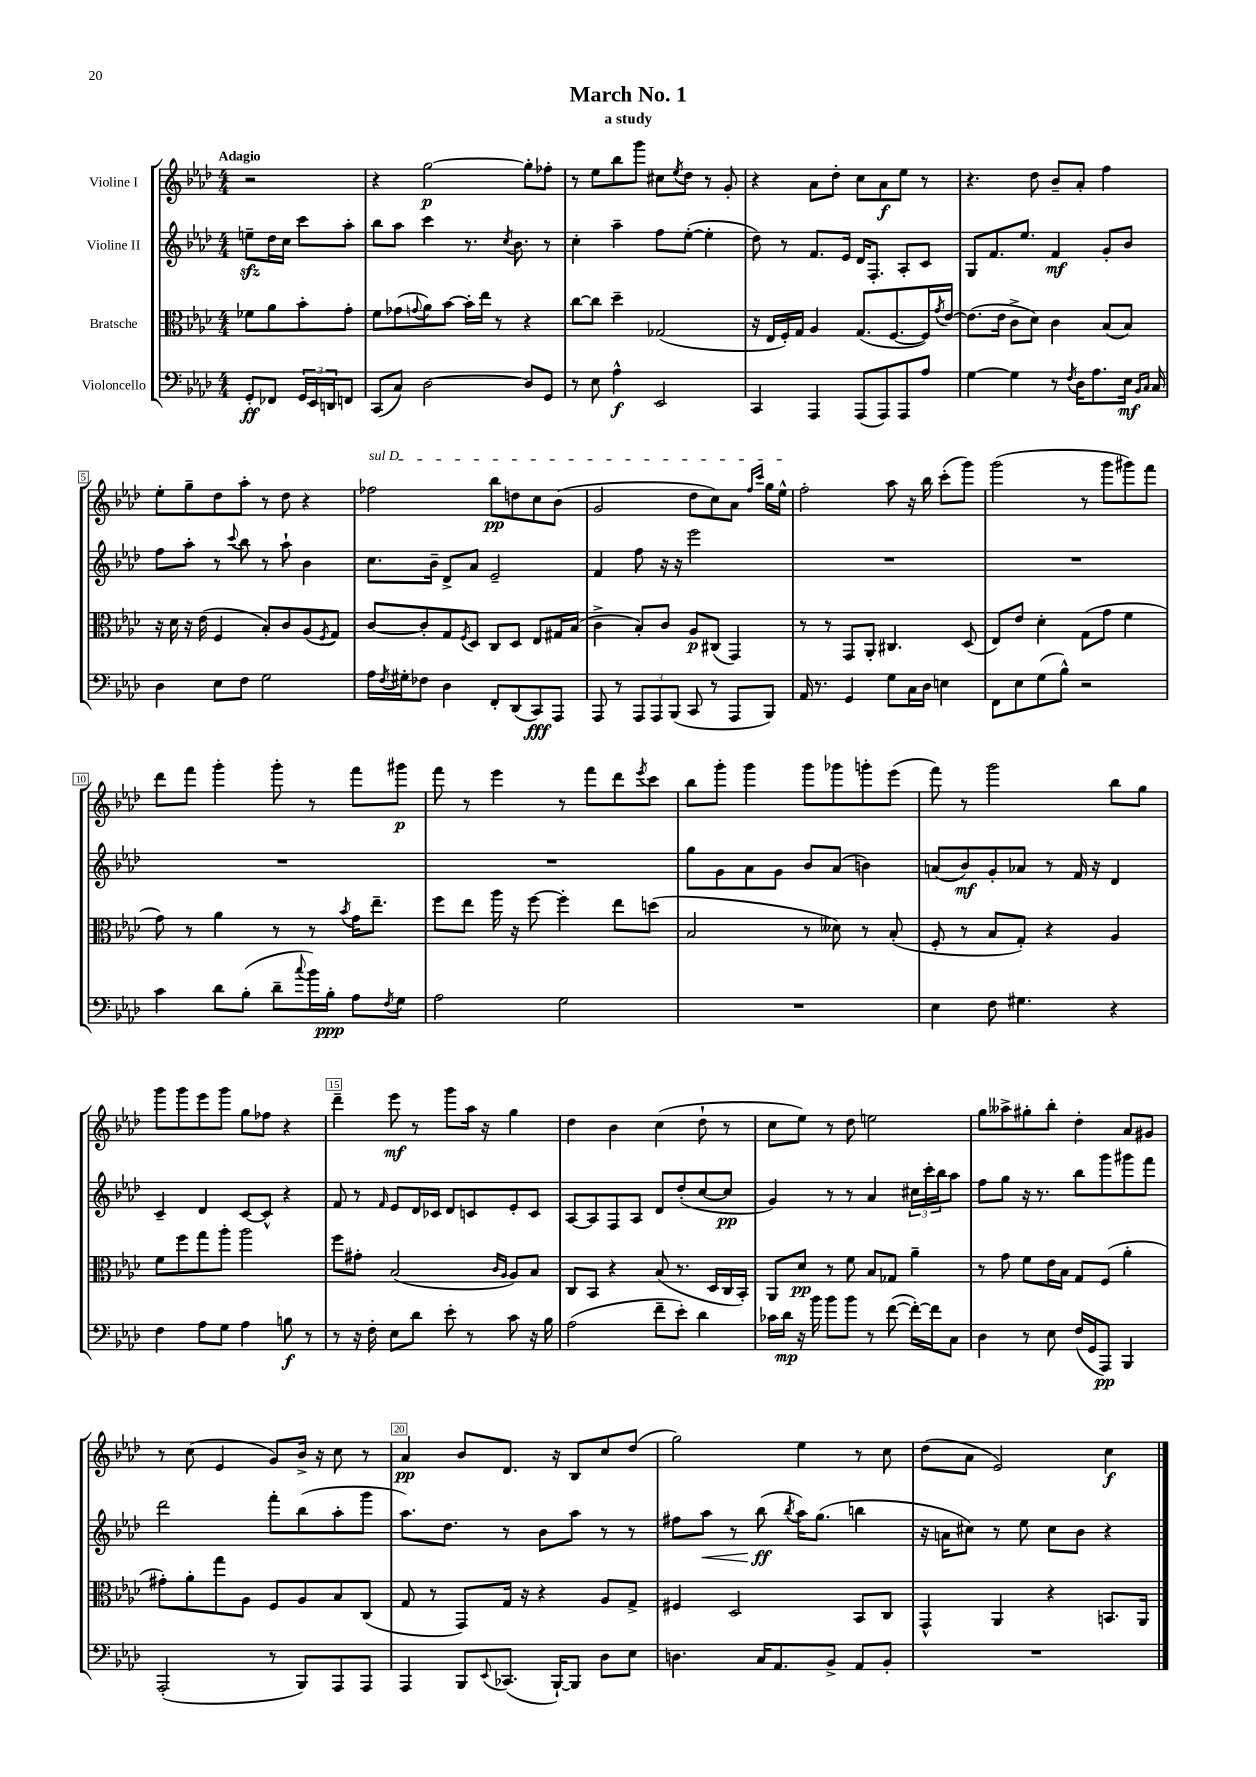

**kern	**dynam	**kern	**dynam	**kern	**dynam	**kern	**dynam
*part4	*part4	*part3	*part3	*part2	*part2	*part1	*part1
*staff4	*staff4	*staff3	*staff3	*staff2	*staff2	*staff1	*staff1
*I"Violoncello	*	*I"Bratsche	*	*I"Violine II	*	*I"Violine I	*
*clefF4	*	*clefC3	*	*clefG2	*	*clefG2	*
*k[b-e-a-d-]	*	*k[b-e-a-d-]	*	*k[b-e-a-d-]	*	*k[b-e-a-d-]	*
*M4/4	*	*M4/4	*	*M4/4	*	*M4/4	*
=	=	=	=	=	=	=	=
!	!	!	!	!	!	!LO:TX:a:B:t=Adagio	!
8GG'/L	ff	8f-X\L	.	8eenzz~\L	.	2r	.
8FF-X/J	.	8a-\	.	16dd-\L	.	.	.
.	.	.	.	16cc\JJ	.	.	.
24GG/LL	.	8b-'\	.	8ccc\L	.	.	.
24EE-/	.	.	.	.	.	.	.
24DDn/J	.	.	.	.	.	.	.
8FFn/J	.	8g'\J	.	8aa-'\J	.	.	.
=1	=1	=1	=1	=1	=1	=1	=1
(8CC/L	.	8f\L	.	8bb-\L	.	4r	.
8C/J)	.	(8g-X\	.	8aa-\J	.	.	.
.	.	8qqgn/	.	.	.	.	.
[2D-\	.	8a-\)	.	4ccc\	.	[2gg\	p
.	.	[8b-\J	.	.	.	.	.
.	.	16b-'\LL]	.	8.r	.	.	.
.	.	16ee-\JJ	.	.	.	.	.
.	.	8r	.	.	.	.	.
.	.	.	.	8qcc/	.	.	.
.	.	.	.	8.b-\	.	.	.
8D-/L]	.	4r	.	.	.	8gg'\L]	.
8GG/J	.	.	.	8r	.	8ff-X'\J	.
=2	=2	=2	=2	=2	=2	=2	=2
8r	.	[8cc\L	.	4cc'\	.	8r	.
8E-\	.	8cc\J]	.	.	.	8ee-\L	.
4A-^^\	f	4dd-~\	.	4aa-~\	.	8bb-\	.
.	.	.	.	.	.	8ggg\J	.
2EE-/	.	(2G-X/	.	8ff\L	.	8cc#X\L	.
.	.	.	.	.	.	8qee-/	.
.	.	.	.	([8ee-'\J	.	8dd-\J	.
.	.	.	.	4ee-'\]	.	8r	.
.	.	.	.	.	.	8g'/	.
=3	=3	=3	=3	=3	=3	=3	=3
4CC/	.	16r	.	8dd-\)	.	4r	.
.	.	16E-/LL	.	.	.	.	.
.	.	16F'/)	.	8r	.	.	.
.	.	16G/JJ	.	.	.	.	.
4AAA-/	.	4A-/	.	8.f/L	.	8a-\L	.
.	.	.	.	.	.	8dd-'\J	.
.	.	.	.	16e-/Jk	.	.	.
(8AAA-/L	.	(8.G/L	.	16d-/KL	.	8cc\L	.
.	.	.	.	8.F'/J	.	.	.
8AAA-/)	.	.	.	.	.	8a-\	f
.	.	[8.F/	.	.	.	.	.
8AAA-/	.	.	.	8A-'/L	.	8ee-\J	.
8A-/J	.	16F/L])	.	8c/J	.	8r	.
.	.	8qg/	.	.	.	.	.
.	.	[16e-/JJ	.	.	.	.	.
=4	=4	=4	=4	=4	=4	=4	=4
[4G\	.	(8.e-\L]	.	8G/L	.	4.r	.
.	.	.	.	8.f/	.	.	.
.	.	16e-\Jk	.	.	.	.	.
4G\]	.	8c^\L	.	.	.	.	.
.	.	.	.	8.ee-/J	.	.	.
.	.	8d-\J)	.	.	.	8dd-\	.
8r	.	4c\	.	4f/	mf	8b-~/L	.
8qF/	.	.	.	.	.	.	.
16D-\KL	.	.	.	.	.	8a-'/J	.
8.A-\	.	.	.	.	.	.	.
.	.	(8B-/L	.	8g'/L	.	4ff\	.
16E-\Jk	mf	8B-/J)	.	8b-/J	.	.	.
16qqBB-/LL	.	.	.	.	.	.	.
16qqC/JJ	.	.	.	.	.	.	.
16C/	.	.	.	.	.	.	.
!!LO:LB:g=z
=5	=5	=5	=5	=5	=5	=5	=5
4D-\	.	16r	.	8ff\L	.	8ee-'\L	.
.	.	16d-\	.	.	.	.	.
.	.	16r	.	8aa-'\J	.	8gg~\	.
.	.	(16e-\	.	.	.	.	.
8E-\L	.	4F/	.	8r	.	8dd-\	.
.	.	.	.	8qqccc/	.	.	.
8F\J	.	.	.	8bb-\	.	8aa-'\J	.
2G\	.	8B-'/L)	.	8r	.	8r	.
.	.	8c/	.	8aa-`\	.	8dd-\	.
.	.	(8A-/	.	4b-\	.	4r	.
.	.	8qF/	.	.	.	.	.
.	.	8G/J)	.	.	.	.	.
=6	=6	=6	=6	=6	=6	=6	=6
!	!	!	!	!	!	!LO:TX:a:i:t=sul D	!
16A-\LL	.	[8c/L	.	8.cc\L	.	2ff-X\	.
8qF/	.	.	.	.	.	.	.
16G#X'\J	.	.	.	.	.	.	.
8F-X\J	.	8c'/]	.	.	.	.	.
.	.	.	.	16b-~\Jk	.	.	.
4D-\	.	8G/	.	8d-^/L	.	.	.
.	.	8qF/	.	.	.	.	.
.	.	8D-/J	.	8a-/J	.	.	.
8FF'/L	.	8C/L	.	2e-~/	.	8bb-\L	pp
(8DD-/	.	8D-/J	.	.	.	8ddn\	.
8CC/)	fff	8E-/L	.	.	.	8cc\	.
8AAA-/J	.	16G#X/L	.	.	.	(8b-\J	.
.	.	(16B-/JJ	.	.	.	.	.
=7	=7	=7	=7	=7	=7	=7	=7
8AAA-/	.	4c^\	.	4f/	.	2g/	.
8r	.	.	.	.	.	.	.
12AAA-/L	.	8B-'/L)	.	8ff\	.	.	.
12AAA-/	.	.	.	.	.	.	.
.	.	8c/J	.	16r	.	.	.
(12BBB-/J	.	.	.	.	.	.	.
.	.	.	.	16r	.	.	.
8CC/	.	8A-/L	p	2eee-\	.	8dd-\L	.
8r	.	(8C#X/J	.	.	.	8cc\)	.
8AAA-/L	.	4GG/)	.	.	.	8a-\J	.
.	.	.	.	.	.	16qqff/LL	.
.	.	.	.	.	.	16qqccc/JJ	.
8BBB-/J)	.	.	.	.	.	16gg\LL	.
.	.	.	.	.	.	16ee-^^\JJ	.
=8	=8	=8	=8	=8	=8	=8	=8
16AA-/	.	8r	.	1r	.	2ff'\	.
8.r	.	.	.	.	.	.	.
.	.	8r	.	.	.	.	.
4GG/	.	8GG/L	.	.	.	.	.
.	.	8AA-'/J	.	.	.	.	.
8G\L	.	4.C#X/	.	.	.	8aa-\	.
16C\L	.	.	.	.	.	16r	.
16D-\JJ	.	.	.	.	.	16bb-\	.
4En\	.	.	.	.	.	(8ccc'\L	.
.	.	(8D-/	.	.	.	8ggg\J)	.
=9	=9	=9	=9	=9	=9	=9	=9
8FF\L	.	8E-/L)	.	1r	.	(2ggg\	.
8E-\	.	8e-/J	.	.	.	.	.
(8G\	.	4d-'\	.	.	.	.	.
8B-^^\J)	.	.	.	.	.	.	.
2r	.	(8G\L	.	.	.	8r	.
.	.	8g\J	.	.	.	8ggg\L	.
.	.	4f\	.	.	.	8ggg#X\)	.
.	.	.	.	.	.	8fff\J	.
!!LO:LB:g=z
=10	=10	=10	=10	=10	=10	=10	=10
4c\	.	8g\)	.	1r	.	8ddd-\L	.
.	.	8r	.	.	.	8fff\J	.
8d-\L	.	4a-\	.	.	.	4ggg'\	.
(8B-'\J	.	.	.	.	.	.	.
8d-~\L	.	8r	.	.	.	8ggg'\	.
8qqcc/	.	.	.	.	.	.	.
16b-\L)	.	8r	.	.	.	8r	.
16B-'\JJ	ppp	.	.	.	.	.	.
.	.	8qb-/	.	.	.	.	.
8A-\L	.	16g\KL	.	.	.	8fff\L	.
.	.	8.ee-~\J	.	.	.	.	.
8qF/	.	.	.	.	.	.	.
8G\J	.	.	.	.	.	8ggg#X\J	p
=11	=11	=11	=11	=11	=11	=11	=11
2A-\	.	8ff\L	.	1r	.	8fff\	.
.	.	8ee-\J	.	.	.	8r	.
.	.	16aa-\	.	.	.	4eee-\	.
.	.	16r	.	.	.	.	.
.	.	[8ff\	.	.	.	.	.
2G\	.	4ff'\]	.	.	.	8r	.
.	.	.	.	.	.	8fff\L	.
.	.	8ee-\L	.	.	.	8ddd-\	.
.	.	.	.	.	.	8qeee-/	.
.	.	(8ddn\J	.	.	.	8ccc\J	.
=12	=12	=12	=12	=12	=12	=12	=12
1r	.	2B-/	.	8gg\L	.	8bb-\L	.
.	.	.	.	8g\	.	8ggg'\J	.
.	.	.	.	8a-\	.	4ggg\	.
.	.	.	.	8g\J	.	.	.
.	.	8r	.	8b-/L	.	8ggg\L	.
.	.	8d--X\)	.	(8a-/J	.	8ggg-X\	.
.	.	8r	.	4bn\)	.	8gggn'\	.
.	.	(8B-'/	.	.	.	(8eee-\J	.
=13	=13	=13	=13	=13	=13	=13	=13
4E-\	.	8F'/	.	(8an/L	.	8fff\)	.
.	.	8r	.	8b-/)	mf	8r	.
8F\	.	8B-/L	.	8g'/	.	2ggg\	.
4.G#X\	.	8G'/J)	.	8a-X/J	.	.	.
.	.	4r	.	8r	.	.	.
.	.	.	.	16f/	.	.	.
.	.	.	.	16r	.	.	.
4r	.	4A-/	.	4d-/	.	8bb-\L	.
.	.	.	.	.	.	8gg\J	.
!!LO:LB:g=z
=14	=14	=14	=14	=14	=14	=14	=14
4F\	.	8f\L	.	4c~/	.	8ggg\L	.
.	.	8ff\	.	.	.	8ggg\	.
8A-\L	.	8gg\	.	4d-/	.	8eee-\	.
8G\J	.	8aa-'\J	.	.	.	8ggg\J	.
4A-\	.	2aa-\	.	[8c/L	.	8gg\L	.
.	.	.	.	8c^^/J]	.	8ff-X\J	.
8Bn\	f	.	.	4r	.	4r	.
8r	.	.	.	.	.	.	.
=15	=15	=15	=15	=15	=15	=15	=15
8r	.	8ff\L	.	8f/	.	4ddd-~\	.
16r	.	8g#X'\J	.	8r	.	.	.
16F'\	.	.	.	.	.	.	.
.	.	.	.	16qqf/	.	.	.
8E-\L	.	(2B-/	.	8e-/L	.	8eee-\	mf
8d-\J	.	.	.	16d-/L	.	8r	.
.	.	.	.	16c-X/JJ	.	.	.
8e-'\	.	.	.	8d-/L	.	8ggg\L	.
8r	.	.	.	8cn/	.	16aa-\Jk	.
.	.	.	.	.	.	16r	.
.	.	16qqc/LL	.	.	.	.	.
.	.	16qqA-/JJ	.	.	.	.	.
8c\	.	8A-/L)	.	8e-'/	.	4gg\	.
16r	.	8B-/J	.	8c/J	.	.	.
16B-\	.	.	.	.	.	.	.
=16	=16	=16	=16	=16	=16	=16	=16
(2A-\	.	8C/L	.	[8A-/L	.	4dd-\	.
.	.	8BB-/J	.	8A-/]	.	.	.
.	.	4r	.	8F/	.	4b-\	.
.	.	.	.	8A-/J	.	.	.
8f~\L	.	(8B-/	.	8d-/L	.	(4cc\	.
8e-'\J)	.	8.r	.	(8dd-'/	.	.	.
4d-\	.	.	.	[8cc/	.	8dd-`\	.
.	.	16D-/LL	.	.	.	.	.
.	.	16C/	.	8cc/J]	pp	8r	.
.	.	16BB-'/JJ)	.	.	.	.	.
=17	=17	=17	=17	=17	=17	=17	=17
16c-X\LL	.	8AA-/L	.	4g/)	.	8cc\L	.
16d-\JJ	mp	.	.	.	.	.	.
16r	.	8d-/J	pp	.	.	8ee-\J)	.
16b-\	.	.	.	.	.	.	.
8b-\L	.	8r	.	8r	.	8r	.
8b-\J	.	8f\	.	8r	.	8dd-\	.
8r	.	8B-/L	.	4a-/	.	2een\	.
([8f\	.	8G-X/J	.	.	.	.	.
16f'\LL_)	.	4a-~\	.	24cc#X\LL	.	.	.
.	.	.	.	24ccc'\	.	.	.
16f\J]	.	.	.	.	.	.	.
.	.	.	.	24bb-\J	.	.	.
8C\J	.	.	.	8aa-\J	.	.	.
=18	=18	=18	=18	=18	=18	=18	=18
4D-\	.	8r	.	8ff\L	.	8gg\L	.
.	.	8g\	.	8gg\J	.	8aa--X^\	.
8r	.	8f\L	.	16r	.	8gg#X'\	.
.	.	.	.	8.r	.	.	.
8E-\	.	16e-\L	.	.	.	8bb-'\J	.
.	.	16B-\JJ	.	.	.	.	.
(16F/LL	.	8G/L	.	8bb-\L	.	4dd-'\	.
16GG/J	.	.	.	.	.	.	.
8AAA-/J)	pp	(8F/J	.	8ggg\	.	.	.
4BBB-/	.	4a-'\	.	8ggg#X\	.	8a-/L	.
.	.	.	.	8fff\J	.	8g#X/J	.
!!LO:LB:g=z
=19	=19	=19	=19	=19	=19	=19	=19
(2AAA-'/	.	8g#X'\L)	.	2ddd-\	.	8r	.
.	.	8a-'\	.	.	.	(8cc\	.
.	.	8gg\	.	.	.	4e-/	.
.	.	8A-\J	.	.	.	.	.
8r	.	8F/L	.	8fff'\L	.	8g/L)	.
8BBB-/L)	.	8A-/	.	(8bb-\	.	16b-^/Jk	.
.	.	.	.	.	.	16r	.
8AAA-/	.	8B-/	.	8aa-'\	.	8cc\	.
8AAA-/J	.	(8C/J	.	8ggg\J	.	8r	.
=20	=20	=20	=20	=20	=20	=20	=20
4AAA-/	.	8G/	.	8.aa-\L)	.	4a-/	pp
.	.	8r	.	.	.	.	.
.	.	.	.	8.dd-\J	.	.	.
8BBB-/L	.	8GG/L)	.	.	.	8b-/L	.
8qqEE-/	.	.	.	.	.	.	.
(8.CC-X/J	.	16G/Jk	.	8r	.	8.d-/J	.
.	.	16r	.	.	.	.	.
.	.	4r	.	8b-\L	.	.	.
[16BBB-`/KL)	.	.	.	.	.	16r	.
8BBB-/J]	.	.	.	8aa-\J	.	8B-/L	.
8D-\L	.	8A-/L	.	8r	.	8cc/	.
8E-\J	.	8G^/J	.	8r	.	(8dd-/J	.
=21	=21	=21	=21	=21	=21	=21	=21
4.Dn\	.	4F#X/	.	8ff#X\L	.	2gg\)	.
!	!	!	!	!	!LO:HP:b	!	!
.	.	.	.	8aa-\J	<	.	.
.	.	2D-/	.	8r	.	.	.
16C/KL	.	.	.	(8bb-\	ff	.	.
8.AA-/	.	.	.	.	.	.	.
.	.	.	.	8qbb-/	.	.	.
.	.	.	.	16aa-\KL)	[	4ee-\	.
.	.	.	.	(8.gg\J	.	.	.
8BB-^/J	.	.	.	.	.	.	.
8AA-/L	.	8BB-/L	.	4bbn\	.	8r	.
8BB-'/J	.	8C/J	.	.	.	8cc\	.
=22	=22	=22	=22	=22	=22	=22	=22
1r	.	4GG^^/	.	16r	.	(8dd-\L	.
.	.	.	.	16an\KL	.	.	.
.	.	.	.	8cc#X\J)	.	8a-\J	.
.	.	4AA-/	.	8r	.	2e-/)	.
.	.	.	.	8ee-\	.	.	.
.	.	4r	.	8cc#\L	.	.	.
.	.	.	.	8b-\J	.	.	.
.	.	8.BBn/L	.	4r	.	4cc\	f
.	.	16AA-/Jk	.	.	.	.	.
==	==	==	==	==	==	==	==
*-	*-	*-	*-	*-	*-	*-	*-
